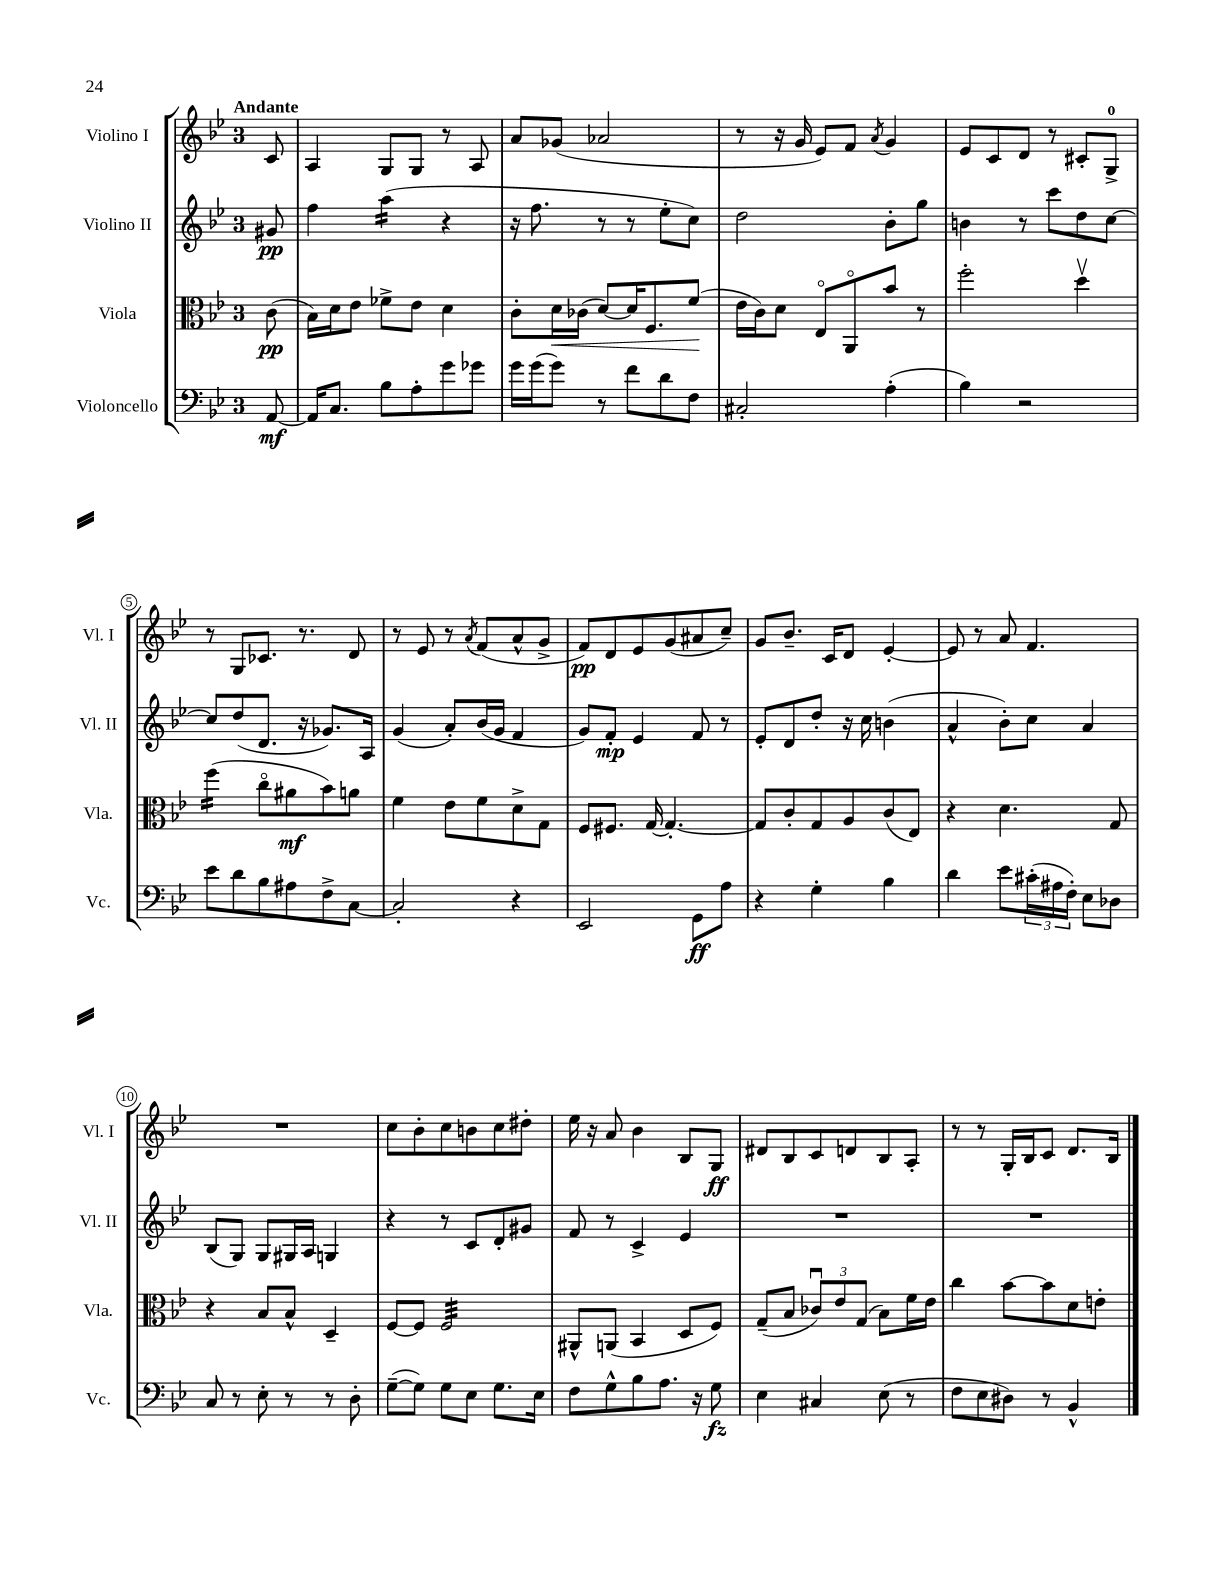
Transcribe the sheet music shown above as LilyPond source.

<<
\new StaffGroup <<
\new Staff = "s0" \with { instrumentName = "Violino I" shortInstrumentName = "Vl. I" } {
    \clef treble \key bes \major \once \override Staff.TimeSignature.style = #'single-digit \time 3/4 \partial 8 \tempo "Andante"
    c'8 |
    a4 g8 g8 r8 a8 |
    a'8 ges'8( aes'2 |
    r8 r16 g'16 ees'8) f'8 \acciaccatura { a'8 } g'4 |
    ees'8 c'8 d'8 r8 cis'8-. g8-0-> |
    r8 g8 ces'8. r8. d'8 |
    r8 ees'8 r8 \acciaccatura { a'8 } f'8( a'8-^ g'8-> |
    f'8\pp) d'8 ees'8 g'8( ais'8 c''8--) |
    g'8 bes'8.-- c'16 d'8 ees'4~-. |
    ees'8 r8 a'8 f'4. |
    R2. |
    c''8 bes'8-. c''8 b'8 c''8 dis''8-. |
    ees''16 r16 a'8 bes'4 bes8 g8\ff |
    dis'8 bes8 c'8 d'8 bes8 a8-. |
    r8 r8 g16-. bes16 c'8 d'8. bes16 \bar "|." |
}
\new Staff = "s1" \with { instrumentName = "Violino II" shortInstrumentName = "Vl. II" } {
    \clef treble \key bes \major \once \override Staff.TimeSignature.style = #'single-digit \time 3/4 \partial 8
    gis'8\pp |
    f''4 a''4:16( r4 |
    r16 f''8. r8 r8 ees''8-. c''8) |
    d''2 bes'8-. g''8 |
    b'4 r8 c'''8 d''8 c''8~ |
    c''8 d''8( d'8. r16 ges'8.) a16 |
    g'4( a'8-.) bes'16( g'16 f'4 |
    g'8) f'8-.\mp ees'4 f'8 r8 |
    ees'8-. d'8 d''8-. r16 c''16 b'4( |
    a'4-^ bes'8-.) c''8 a'4 |
    bes8( g8) g8 gis16 a16 g4 |
    r4 r8 c'8 d'8-. gis'8 |
    f'8 r8 c'4-> ees'4 |
    R2. |
    R2. \bar "|." |
}
\new Staff = "s2" \with { instrumentName = "Viola" shortInstrumentName = "Vla." } {
    \clef alto \key bes \major \once \override Staff.TimeSignature.style = #'single-digit \time 3/4 \partial 8
    c'8\pp( |
    bes16) d'16 ees'8 fes'8-> ees'8 d'4 |
    c'8-. d'16\< ces'16( d'8~) d'16 f8. f'8\!( |
    ees'16 c'16) d'8 ees8\flageolet a,8\flageolet bes'8 r8 |
    f''2-. d''4\upbow |
    f''4:16( c''8\flageolet ais'8\mf bes'8) a'8 |
    f'4 ees'8 f'8 d'8-> g8 |
    f8 fis8. g16~ g4.~-. |
    g8 c'8-. g8 a8 c'8( ees8) |
    r4 d'4. g8 |
    r4 bes8 bes8-^ d4-- |
    f8~ f8 f2:32 |
    ais,8-^ a,8( bes,4 d8 f8) |
    g8--( bes8 \tuplet 3/2 { ces'8\downbow) ees'8 g8( } bes8) f'16 ees'16 |
    c''4 bes'8~ bes'8 d'8 e'8-. \bar "|." |
}
\new Staff = "s3" \with { instrumentName = "Violoncello" shortInstrumentName = "Vc." } {
    \clef bass \key bes \major \once \override Staff.TimeSignature.style = #'single-digit \time 3/4 \partial 8
    a,8~\mf |
    a,16 c8. bes8 a8-. g'8 ges'8 |
    g'16 g'16( g'8) r8 f'8 d'8 f8 |
    cis2-. a4-.( |
    bes4) r2 |
    ees'8 d'8 bes8 ais8 f8-> c8~ |
    c2-. r4 |
    ees,2 g,8\ff a8 |
    r4 g4-. bes4 |
    d'4 ees'8 \tuplet 3/2 { cis'16-.( ais16 f16-.) } ees8 des8 |
    c8 r8 ees8-. r8 r8 d8-. |
    g8~--( g8) g8 ees8 g8. ees16 |
    f8 g8-^ bes8 a8. r16 g8\fz |
    ees4 cis4 ees8( r8 |
    f8 ees8 dis8) r8 bes,4-^ \bar "|." |
}
>>
>>
\layout { \context { \Score \override BarNumber.stencil = #(make-stencil-circler 0.1 0.3 ly:text-interface::print) } }
